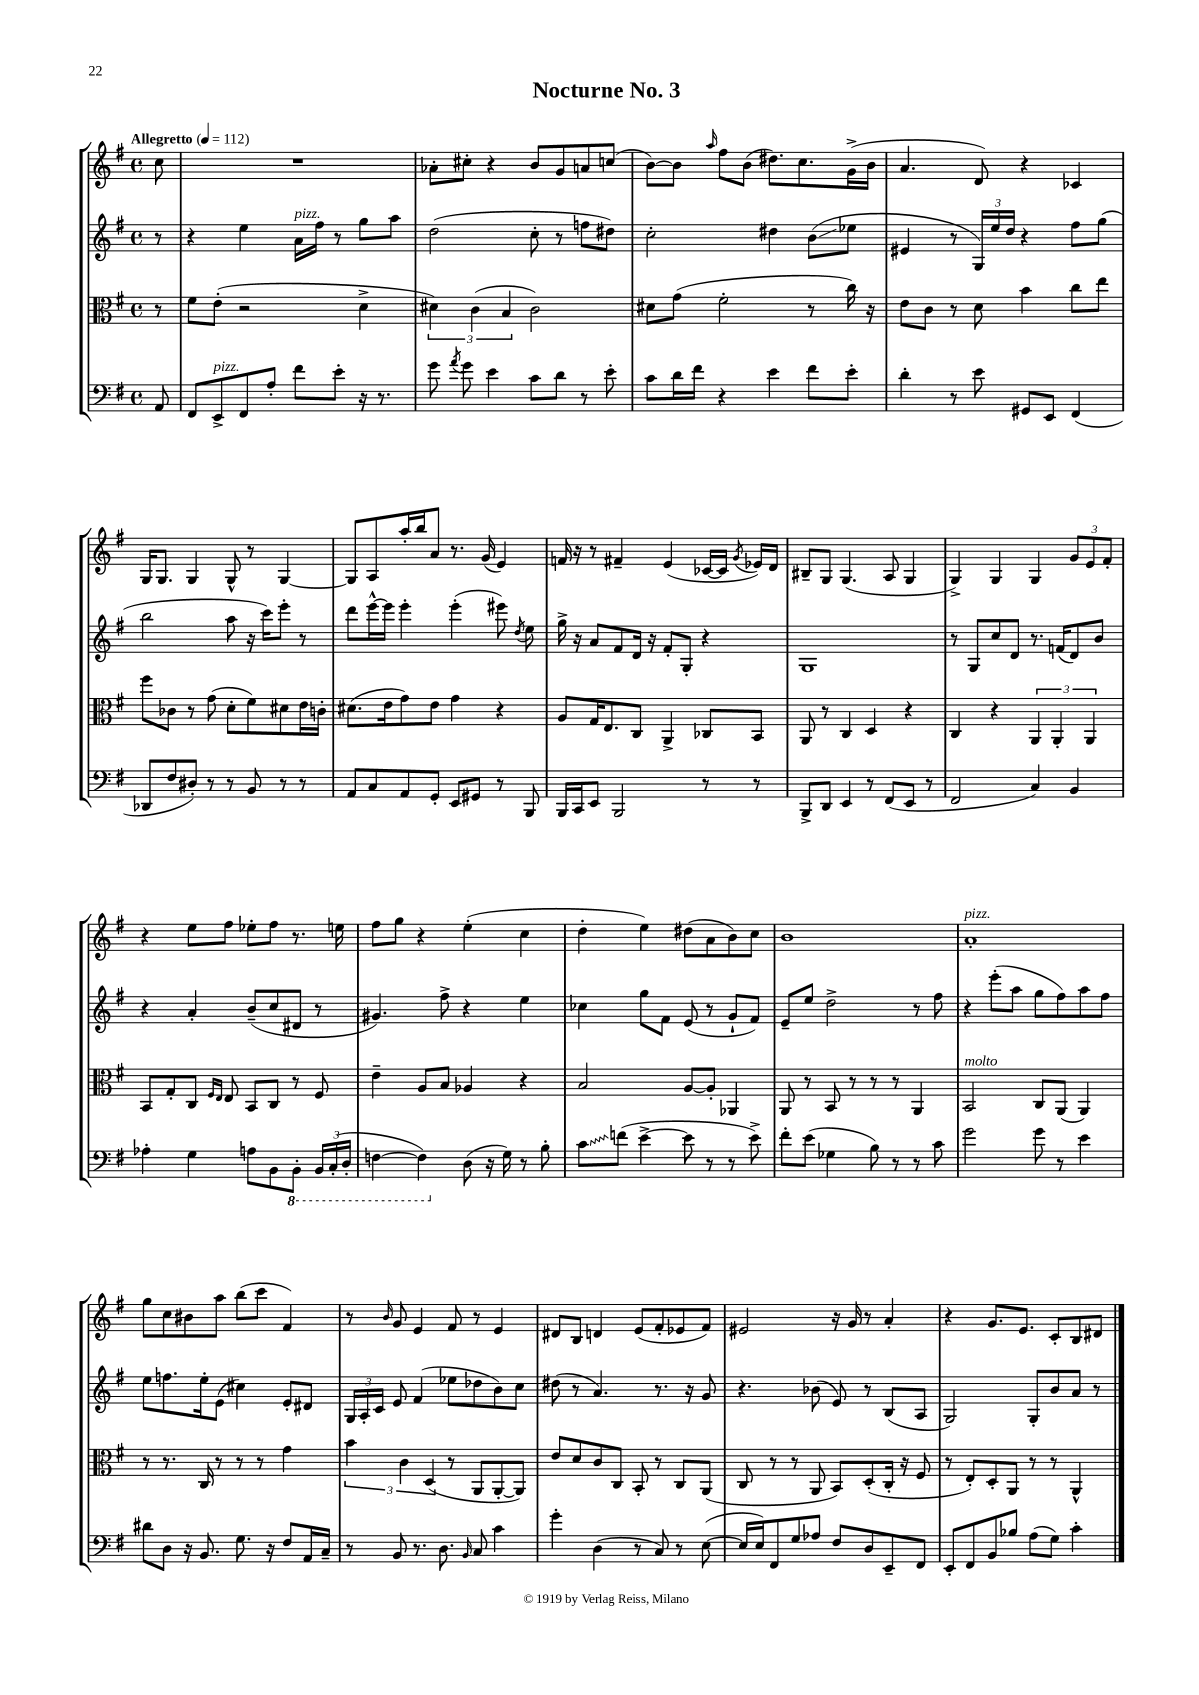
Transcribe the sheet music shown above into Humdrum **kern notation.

**kern	**kern	**kern	**kern
*staff4	*staff3	*staff2	*staff1
*clefF4	*clefC3	*clefG2	*clefG2
*k[f#]	*k[f#]	*k[f#]	*k[f#]
*M4/4	*M4/4	*M4/4	*M4/4
*met(c)	*met(c)	*met(c)	*met(c)
*MM112	*MM112	*MM112	*MM112
8AA/	8r	8r	8cc\
=	=	=	=
8FF#/L	8f#\L	4r	1r
8EE^/	(8e'\J	.	.
8FF#/	2r	4ee\	.
8A'/J	.	.	.
8f#\L	.	16a\LL	.
.	.	16ff#\JJ	.
8e'\J	.	8r	.
16r	4d^\	8gg\L	.
8.r	.	.	.
.	.	8aa\J	.
=	=	=	=
8g\	6d#\)	(2dd\	8a-'\L
8qa/	.	.	.
8g\	.	.	8cc#'\J
.	(6c\	.	.
4e\	.	.	4r
.	6B/	.	.
8c\L	2c\)	8cc'\	8b/L
8d\J	.	8r	8g/
8r	.	8ff\L	8a/
8e'\	.	8dd#\J)	(8cc/J
=	=	=	=
8c\L	8d#\L	2cc'\	[8b\L)
16d\L	(8g\J	.	8b\]J
16f#\JJ	.	.	.
.	.	.	16qqaa/
4r	2f#'\	.	8ff#\L
.	.	.	(8b\J
4e\	.	4dd#\	8.dd#\L)
.	.	.	8.cc\
8f#\L	8r	(8b\L	.
8e'\J	16cc\)	8ee-\J	(16g^\L
.	16r	.	16b\JJ
=	=	=	=
4d'\	8e\L	4e#/	4.a/
.	8c\J	.	.
8r	8r	8r	.
8e\	8d\	24G/LL)	8d/)
.	.	24ee/	.
.	.	24dd/JJ	.
8GG#/L	4b\	4r	4r
8EE/J	.	.	.
(4FF#/	8cc\L	8ff#\L	4c-/
.	8ee\J	(8gg\J	.
=	=	=	=
8DD-/L	8ff#\L	2bb\	16G/LK
.	.	.	8.G/J
8F#/	8c-\J	.	.
8D#'/J)	8r	.	4G/
8r	(8g\	.	.
8r	8d'\L	8aa\	8G^^/
8BB/	8f#\)	16r	8r
.	.	16ccc\LK)	.
8r	8d#\	8eee'\J	[4G/
8r	16e\L	8r	.
.	16c'\JJ	.	.
=	=	=	=
8AA/L	(8.d#\L	8ddd\L	8G/]L
8C/	.	[16eee^^\L	8A/
.	16e\k	16eee\]JJ	.
8AA/	8g\)	4eee'\	16aa'/L
.	.	.	16bb/J
8GG'/J	8e\J	.	8a/J
8EE/L	4g\	(4eee'\	8.r
8GG#/J	.	.	.
.	.	.	(16g/
8r	4r	8eee#\)	4e/)
.	.	8qdd/	.
8BBB/	.	8ee\	.
=	=	=	=
16BBB/LL	8A/L	16gg^\	16f/
16CC/J	.	16r	16r
8EE/J	16G/K	8a/L	8r
.	8.E/	.	.
2BBB/	.	8f#/	4f#~/
.	8C/J	16d/Jk	.
.	.	16r	.
.	4AA^/	8f#'/L	(4e/
.	.	8G'/J	.
8r	8C-/L	4r	[16c-/LL
.	.	.	16c-/]JJ
.	.	.	8qg/
8r	8BB/J	.	16e-/LL)
.	.	.	16d/JJ
=	=	=	=
8BBB^/L	8AA/	1G	8B#~/L
8DD/J	8r	.	8G/J
4EE/	4C/	.	(4.G/
8r	4D/	.	.
(8FF#/L	.	.	8A/
8EE/J	4r	.	4G/
8r	.	.	.
=	=	=	=
2FF#/	4C/	8r	4G^/)
.	.	8G/L	.
.	4r	8cc/	4G/
.	.	8d/J	.
4C/)	6AA/	8.r	4G/
.	6AA'/	.	.
.	.	(16f/LK	.
4BB/	.	8d/)	12g/L
.	6AA/	.	12e/
.	.	8b/J	.
.	.	.	12f#'/J
=	=	=	=
4A-'\	8BB/L	4r	4r
.	8G'/	.	.
4G\	8C/J	4a'/	8ee\L
.	16qqF#/LL	.	.
.	16qqE/JJ	.	.
.	8E/	.	8ff#\J
8A\L	8BB/L	(8b~/L	8ee-'\L
8BB\	8C/J	8cc/	8ff#\J
8BBB'\J	8r	8d#/J	8.r
24BBB/LL	8F#/	8r	.
(24CC'/	.	.	.
.	.	.	16ee\
24DD'/JJ	.	.	.
=	=	=	=
[4FF\	4e~\	4.g#/)	8ff#\L
.	.	.	8gg\J
4FF\])	8A/L	.	4r
.	8B/J	8ff#^\	.
(8D\	4A-/	4r	(4ee'\
16r	.	.	.
16G\)	.	.	.
8r	4r	4ee\	4cc\
8B'\	.	.	.
=	=	=	=
8c\L	2B/	4cc-\	4dd'\
(8f\J	.	.	.
[4e^\	.	8gg\L	4ee\)
.	.	8f#\J	.
8e\]	[8A/L	(8e/	(8dd#\L
8r	8A'/]J	8r	8a\
8r	4AA-/	8g`/L	8b\)
8e^\)	.	8f#/J)	8cc\J
=	=	=	=
8f#'\L	8AA/	8e~/L	1b
(8e\J	8r	8ee/J	.
4G-\	8BB/	2dd^\	.
.	8r	.	.
8B\)	8r	.	.
8r	8r	.	.
8r	4AA/	8r	.
8c\	.	8ff#\	.
=	=	=	=
2g\	2BB/	4r	1a'
.	.	(8eee'\L	.
.	.	8aa\J	.
8g\	8C/L	8gg\L	.
8r	(8AA/J	8ff#\)	.
4e\	4AA/)	8aa\	.
.	.	8ff#\J	.
=	=	=	=
8d#\L	8r	8ee\L	8gg\L
8D\J	8.r	8.ff\	8cc\
16r	.	.	8b#\
8.BB/	16C/	16ee'\k	.
.	8r	(8e\J	8aa\J
8.G\	8r	4cc#\)	(8bb\L
.	8r	.	8ccc\J
16r	.	.	.
8F#/L	4g\	8e'/L	4f#/)
16AA/L	.	8d#/J	.
16C~/JJ	.	.	.
=	=	=	=
8r	6b\	24G/LL	8r
.	.	24A'/	.
.	.	24c/JJ	.
.	.	.	16qqb/
8BB/	.	8e/	8g/
.	6c\	.	.
8.r	.	(4f#/	4e/
.	(6D/	.	.
8.D\	.	.	.
.	8r	8ee-\L	8f#/
16qqBB/	.	.	.
8C/	8AA/L	8dd-\	8r
4c\	[8AA'/	8b\)	4e/
.	8AA/]J)	8cc\J	.
=	=	=	=
4g'\	8e/L	(8dd#\	8d#/L
.	8d/	8r	8B/J
(4D\	8c/	4.a/)	4d/
.	8C/J	.	.
8r	8BB'/	.	(8e/L
8C/)	8r	8.r	8f#'/
8r	8C/L	.	8e-/
.	.	16r	.
([8E\	(8AA/J	8g/	8f#/J)
=	=	=	=
16E/]LL	8C/	4.r	2e#/
16E/J)	.	.	.
8FF#/	8r	.	.
8G/	8r	.	.
8A-/J	8AA/	(8b-\	.
8F#/L	8BB/L)	8e/)	16r
.	.	.	16g/
8D/	(8D'/	8r	8r
8EE~/	16C'/Jk	(8B/L	4a'/
.	16r	.	.
8FF#/J	8F#/	8A/J	.
=	=	=	=
8EE'/L	8r	2G/)	4r
8FF#/	8E'/L)	.	.
8BB/	8D'/	.	8.g/L
8B-/J	8AA/J	.	.
.	.	.	8.e/J
(8A\L	8r	8G'/L	.
8G\J)	8r	8b/	8c'/L
4c'\	4AA^^/	8a/J	8B/
.	.	8r	8d#/J
==	==	==	==
*-	*-	*-	*-
